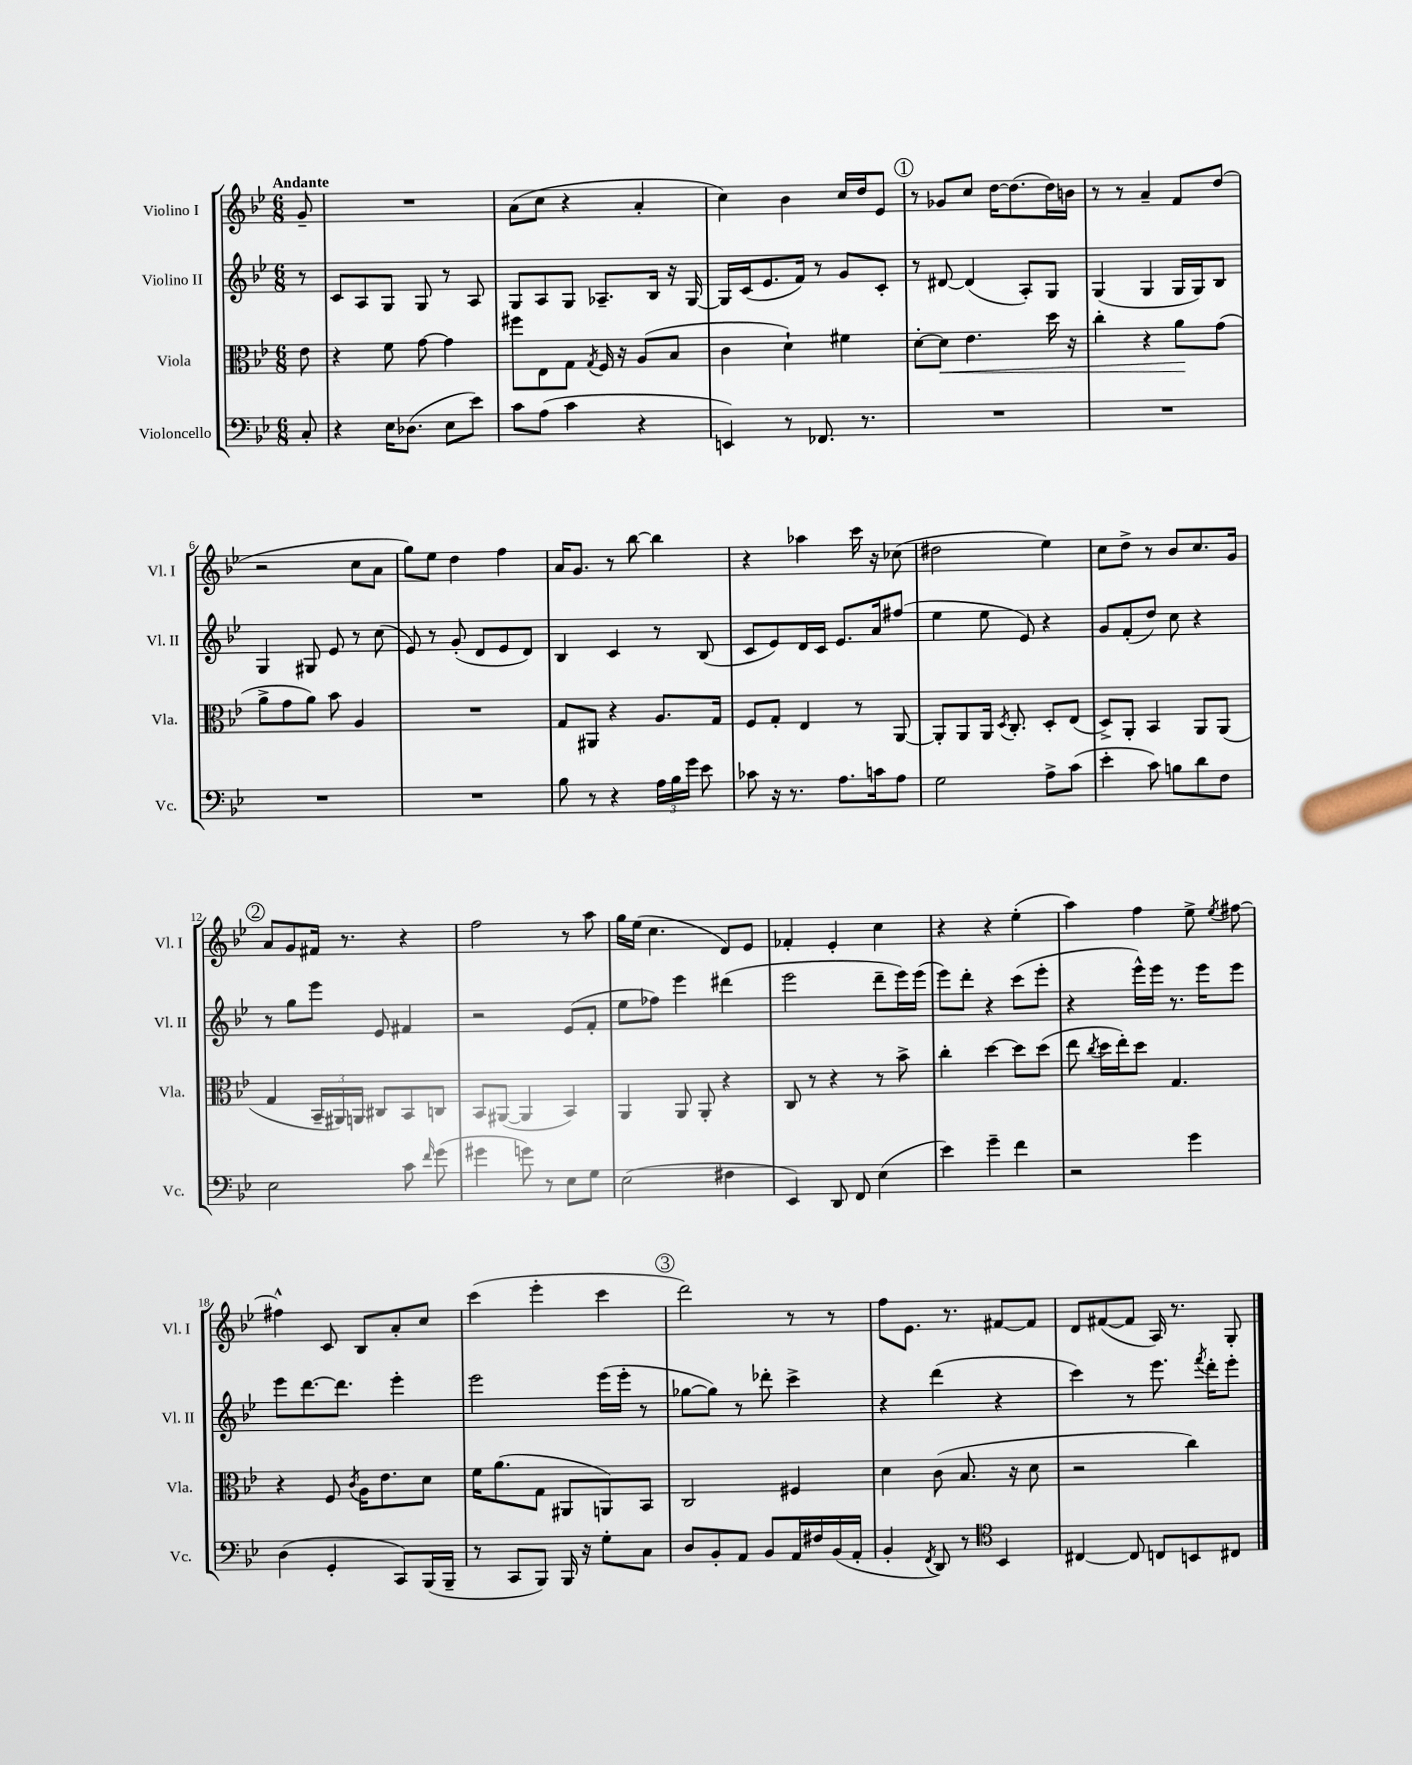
<<
\new StaffGroup <<
\new Staff = "s0" \with { instrumentName = "Violino I" shortInstrumentName = "Vl. I" } {
    \clef treble \key bes \major \numericTimeSignature \time 6/8 \partial 8 \tempo "Andante"
    \autoBeamOff g'8-- |
    R2. |
    a'8[( c''8] r4 a'4-. |
    c''4) bes'4 c''16[ d''16 ees'8] |
    \mark \markup { \circle "1" } r8 ges'8[ c''8] d''16[~ d''8.( d''16) b'16] |
    r8 r8 a'4-- f'8[ d''8]( |
    r2 c''8[ a'8] |
    g''8[) ees''8] d''4 f''4 |
    a'16[ g'8.] r8 bes''8~ bes''4 |
    r4 aes''4 c'''16 r16 ces''8( |
    dis''2 ees''4) |
    c''8[ d''8]-> r8 bes'8[ c''8. g'16] |
    \mark \markup { \circle "2" } a'8[ g'8 fis'16] r8. r4 |
    f''2 r8 a''8 |
    g''16[ ees''16]( c''4. d'8[) ees'8] |
    fes'4-. ees'4-. c''4 |
    r4 r4 ees''4-.( |
    a''4) f''4 ees''8-> \acciaccatura { ees''8 } fis''8~ |
    fis''4-^ c'8 bes8[ a'8-. c''8] |
    c'''4( ees'''4-. c'''4 |
    \mark \markup { \circle "3" } d'''2) r8 r8 |
    f''8[ ees'8.] r8. fis'8[~ fis'8] |
    d'8[ fis'8~( fis'8] a16) r8. g8-. \bar "|." |
}
\new Staff = "s1" \with { instrumentName = "Violino II" shortInstrumentName = "Vl. II" } {
    \clef treble \key bes \major \numericTimeSignature \time 6/8 \partial 8
    \autoBeamOff r8 |
    c'8[ a8 g8] g8 r8 a8 |
    g8[ a8 g8] aes8.[-- bes16] r16 g16~ |
    g16[ c'16( ees'8. f'16]) r8 g'8[ c'8]-. |
    \mark \markup { \circle "1" } r8 dis'8~ dis'4( a8[-.) g8] |
    g4( g4 g16[ g16) bes8] |
    g4 gis8 ees'8 r8 c''8( |
    ees'8) r8 g'8-.( d'8[ ees'8 d'8]) |
    bes4 c'4 r8 bes8( |
    c'8[ ees'8) d'16 c'16] ees'8.[ a'16 fis''8]( |
    ees''4 ees''8 ees'8) r4 |
    g'8[ f'8-.( d''8]) c''8 r4 |
    \mark \markup { \circle "2" } r8 g''8[ ees'''8] ees'8 fis'4 |
    r2 ees'8[( f'8]-. |
    ees''8[ fes''8]) ees'''4 dis'''4( |
    ees'''2 d'''8[-- ees'''16) ees'''16]( |
    ees'''8[) d'''8]-. r4 c'''8[( ees'''8]-. |
    r4 ees'''16[-^) ees'''16] r8. ees'''16[ ees'''8] |
    ees'''8[ d'''8.~ d'''8.] ees'''4-. |
    ees'''2 ees'''16[( ees'''16]-. r8 |
    \mark \markup { \circle "3" } ges''8[~ ges''8]) r8 des'''8-. c'''4-> |
    r4 d'''4( r4 |
    c'''4) r8 ees'''8. \acciaccatura { f'''8 } d'''16[-. ees'''8]-. \bar "|." |
}
\new Staff = "s2" \with { instrumentName = "Viola" shortInstrumentName = "Vla." } {
    \clef alto \key bes \major \numericTimeSignature \time 6/8 \partial 8
    \autoBeamOff ees'8 |
    r4 f'8 g'8~ g'4 |
    fis''8[ ees8 g8] \acciaccatura { g8 } f16 r16 a8[( bes8] |
    c'4 d'4-!) fis'4 |
    \mark \markup { \circle "1" } d'8[~-. d'8]\< ees'4. d''16 r16 |
    c''4-. r4 a'8[\! g'8]( |
    a'8[-> g'8 a'8]) bes'8 a4 |
    R2. |
    g8[ ais,8] r4 a8.[ g16] |
    f8[ g8]-. ees4 r8 a,8~ |
    a,8[-. a,8 a,16] \acciaccatura { d8 } c8.-. d8[-. ees8]( |
    d8[->) a,8]-. bes,4 a,8[ a,8]( |
    \mark \markup { \circle "2" } g4 \tuplet 3/2 { bes,16[-- ais,16) a,16] } cis8[ bes,8 c8] |
    bes,8[ ais,8]~( ais,4 bes,4) |
    a,4 a,8 a,8-. r4 |
    c8 r8 r4 r8 bes'8-> |
    c''4-. d''4~ d''8[ d''8]( |
    ees''8 \acciaccatura { c''8 } d''16[ ees''16-.) d''8] g4. |
    r4 f8 \acciaccatura { c'8 } a16[ ees'8. d'8] |
    f'16[ a'8.( g8] ais,8[ a,8) bes,8] |
    \mark \markup { \circle "3" } c2 fis4 |
    d'4 c'8( bes8. r16 d'8 |
    r2 c''4) \bar "|." |
}
\new Staff = "s3" \with { instrumentName = "Violoncello" shortInstrumentName = "Vc." } {
    \clef bass \key bes \major \numericTimeSignature \time 6/8 \partial 8
    \autoBeamOff c8-. |
    r4 ees16[ des8.]( ees8[ ees'8]) |
    c'8[ a8]( c'4 r4 |
    e,4) r8 fes,8. r8. |
    \mark \markup { \circle "1" } R2. |
    R2. |
    R2. |
    R2. |
    bes8 r8 r4 \tuplet 3/2 { a16[ bes16 g'16] } ees'8 |
    ces'8 r16 r8. a8.[ c'16 a8] |
    g2 a8[-> c'8]( |
    ees'4-. c'8) b8[ d'8 f8] |
    \mark \markup { \circle "2" } ees2 c'8 \grace { f'16 } g'8( |
    gis'4 g'8) r8 ees8[ g8] |
    ees2( fis4 |
    ees,4) d,8 f,8 ees4( |
    ees'4) g'4-- f'4 |
    r2 g'4 |
    d4( g,4-. c,8[) bes,,16( bes,,16]-- |
    r8 c,8[ bes,,8]) bes,,16 r16 g8[-. c8] |
    \mark \markup { \circle "3" } d8[ bes,8-. a,8] bes,8[ a,16 fis16 bes,16( a,16]-. |
    bes,4-. \acciaccatura { f,8 } d,8) r8 \clef tenor bes,4 |
    cis4~ cis8 c8[ b,8 cis8] \bar "|." |
}
>>
>>
